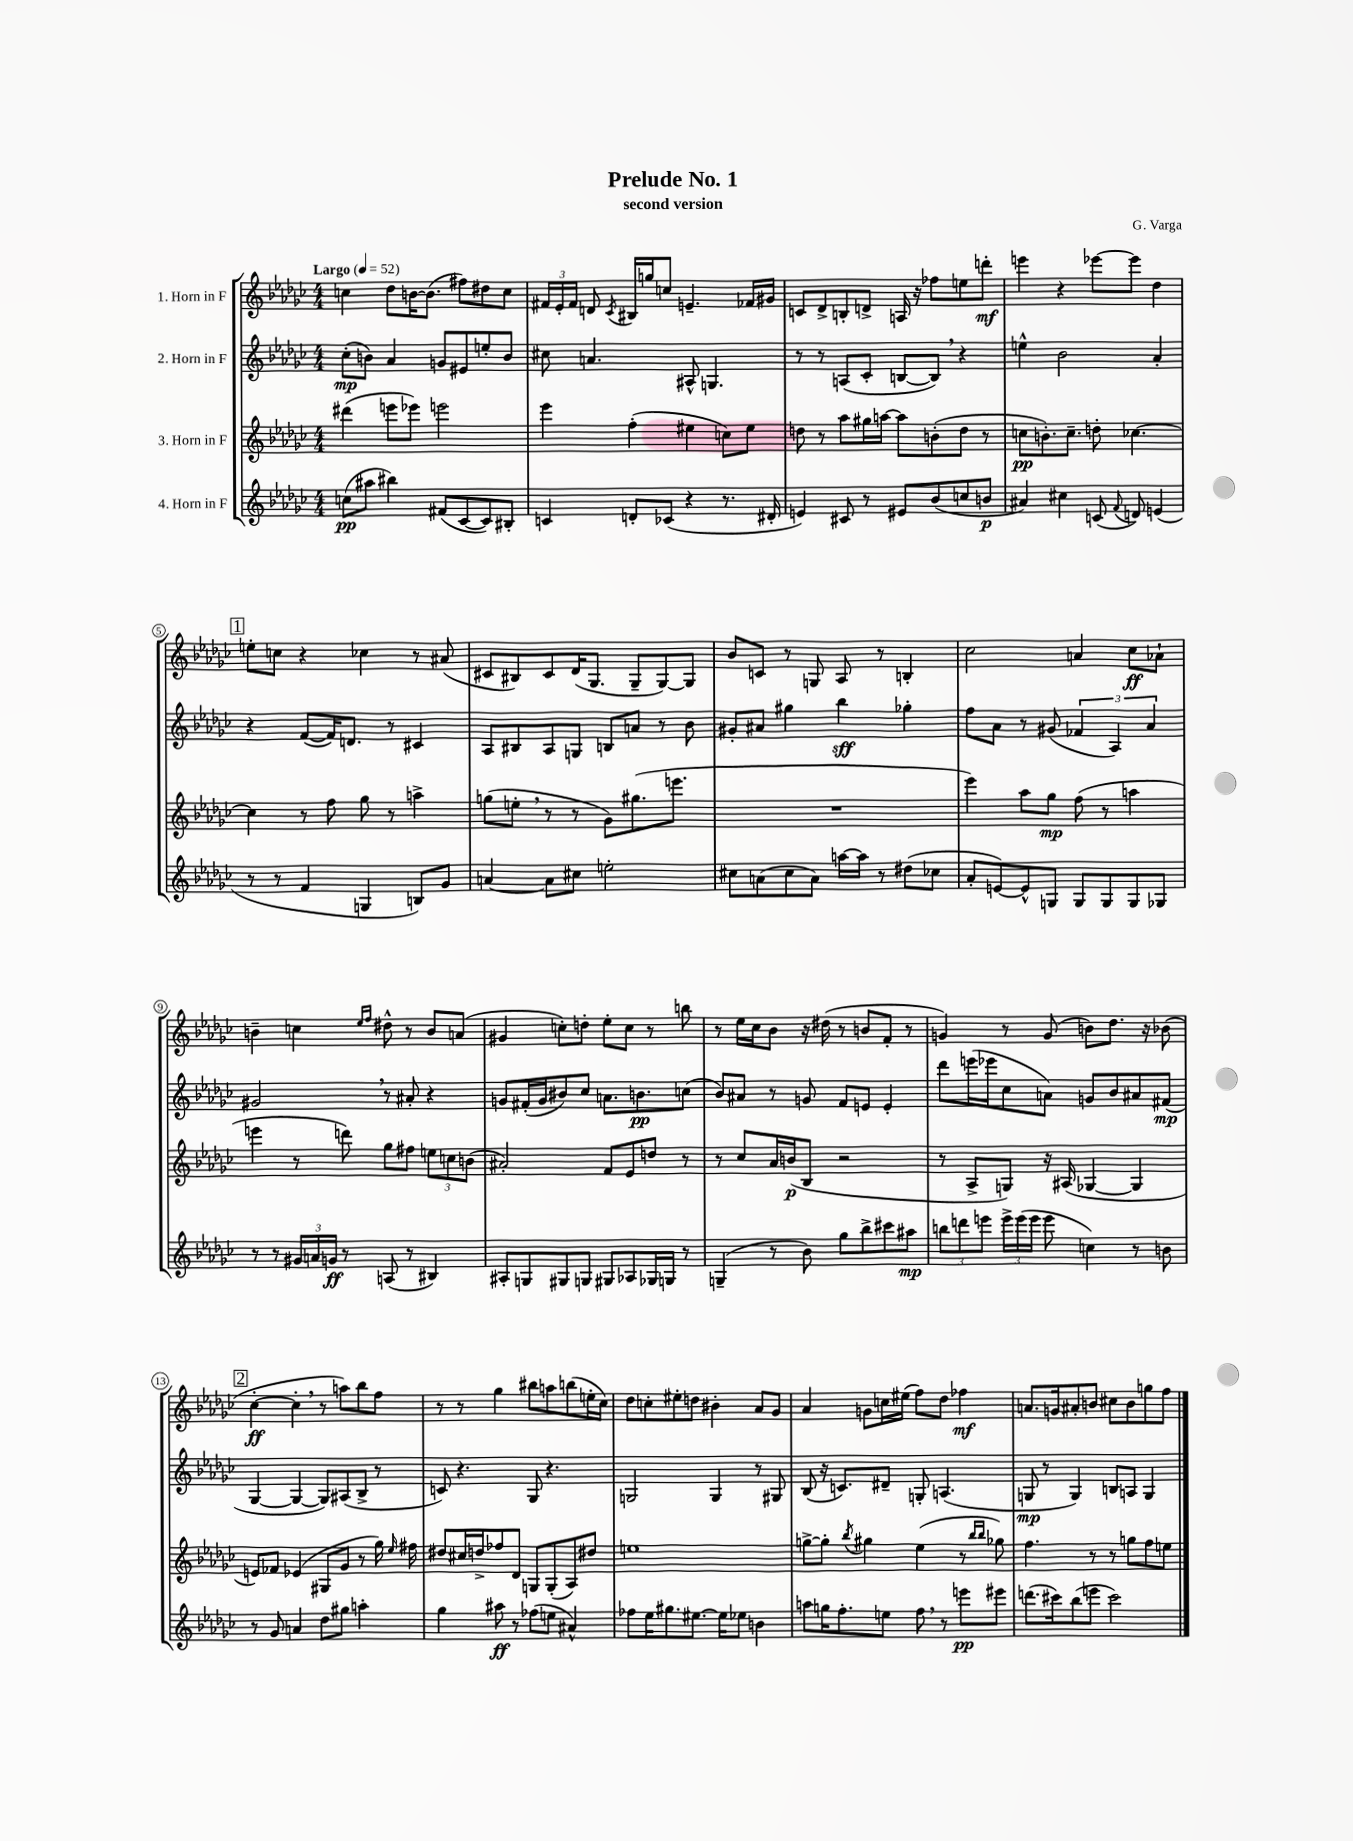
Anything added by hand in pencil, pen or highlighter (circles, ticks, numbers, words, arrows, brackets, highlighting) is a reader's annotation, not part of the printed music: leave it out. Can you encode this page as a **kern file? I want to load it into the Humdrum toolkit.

**kern	**kern	**kern	**kern
*staff4	*staff3	*staff2	*staff1
*clefG2	*clefG2	*clefG2	*clefG2
*k[b-e-a-d-g-c-]	*k[b-e-a-d-g-c-]	*k[b-e-a-d-g-c-]	*k[b-e-a-d-g-c-]
*M4/4	*M4/4	*M4/4	*M4/4
*MM52	*MM52	*MM52	*MM52
(8cc	(4ddd#	(8cc-'	4cc
8aa#	.	8b)	.
4bb#)	8eee	4a-	8dd-
.	8eee-)	.	[16b
.	.	.	(8.b]
(8f#	2eee	8g	.
[8c-	.	8e#	8ff#)
8c-])	.	8ee'	8dd#
8B#'	.	8b	8cc
=	=	=	=
4c	4eee-	8cc#	24f#
.	.	.	24e-'
.	.	.	24f#
.	.	4.a	8d
.	.	.	8qc-
8d'	(4ff'	.	16B#
.	.	.	16gg
(8c-	.	.	8cc
4r	4ee#	8A#^^	4.e~
.	.	4.G	.
8.r	8cc)	.	.
.	8ee#	.	16f-
16d#'	.	.	16g#
=	=	=	=
4e)	8dd	8r	8c
.	8r	8r	8d-^
8c#	8aa-	(8A	8B'
8r	16gg#	8c-'	8d^
.	[16aa	.	.
8e#	8aa]	[8B	16A
.	.	.	16r
(8b-	(8b'	8B])	8ff-
8cc	8dd	4r	8ee
8b	8r	.	8ddd'
=	=	=	=
4a#)	8cc	4ee^^	4eee
.	8.b')	.	.
4cc#	.	2b-	4r
.	8.cc~	.	.
(8c	8dd'	.	[8eee-
8qqf	.	.	.
8d)	[4.cc-	.	8eee-]
(4e	.	4a-'	4dd-
=	=	=	=
8r	4cc-]	4r	8ee'
8r	.	.	8cc
4f	8r	([8f	4r
.	8ff	16f])	.
.	.	8.d	.
4G	8gg-	.	4cc-
.	8r	8r	.
8B)	4aa^	4c#	8r
8g-	.	.	(8a#
=	=	=	=
[4a	(8gg	8A-	8c#
.	8ee'	8B#	8B#)
8a]	8r	8A-	8c#
8cc#	8r	8G	(16d-
.	.	.	8.G-
2ee'	8g-)	8B	.
.	(8.gg#	8a	8G-~
.	.	8r	[8G-)
.	8.eee	.	.
.	.	8b-	8G-]
=	=	=	=
8cc#	1r	8g#'	8b-
(8a	.	8a#	8c
8cc#	.	4gg#	8r
8a)	.	.	8G
[16aa	.	4bb-	8A-
16aa]	.	.	.
8r	.	.	8r
(8dd#	.	4gg-'	4B'
8cc-	.	.	.
=	=	=	=
8a-'	4eee-)	8ff	2cc-
[8e)	.	8a-	.
8e^^]	8aa-	8r	.
8G	8gg-	(8g#	.
8G	(8ff	6f-	4a
8G	8r	.	.
.	.	6A-)	.
8G	4aa	.	8cc-
.	.	6a-	.
8G-	.	.	8a-`
=	=	=	=
8r	4eee	2g#	4b~
8r	.	.	.
24g#	8r	.	4cc
24a	.	.	.
24g	.	.	.
8r	8ddd)	.	.
.	.	.	16qqee-
.	.	.	16qqff
(8A	8gg-	8r	8dd#^^
8r	8ff#	8a#'	8r
4B#)	12ee	4r	8b
.	12cc	.	.
.	.	.	(8a
.	(12b	.	.
=	=	=	=
8A#'	2a#')	8g	4g#
8G	.	(16f#'	.
.	.	16g	.
8G#	.	8b#)	8cc')
8G	.	8cc-	8dd'
8G#	8f	8.a	8ee-'
8A-	8e-	.	8cc
.	.	8.b	.
16G-	8dd	.	8r
16G	.	.	.
8r	8r	(8cc	8bb
=	=	=	=
(4G~	8r	8b-)	8r
.	8cc-	8a#	16ee-
.	.	.	16cc-
8r	16a-	8r	8b-
.	(16b	.	.
8b-)	8B-	8g	16r
.	.	.	(16dd#
8gg-	2r	8f	8r
8bb-^	.	8e	8b
8ccc#	.	4e'	8f'
8aa#	.	.	8r
=	=	=	=
12bb	8r	8ddd-	4g)
12ddd	.	.	.
.	8A-^	(16eee	.
12eee	.	.	.
.	.	16eee-	.
24eee^	8G)	8cc-	8r
(24eee	.	.	.
24eee	.	.	.
8eee	16r	8a)	(8g
.	(16A#	.	.
4cc)	[4G-	8g	8b)
.	.	8b-	8.dd-
8r	4G-]	8a#	.
.	.	.	16r
8b	.	(8f#	(8b-
=	=	=	=
8r	8e)	[4G-	[4cc-'
8g-	8f-	.	.
4a	(4e-	4G-_	4cc-']
8dd-	8G#	8G-])	8r
8gg#	8g-	(8A#	8aa)
4aa'	8r	8B-^	8bb-
.	16gg-)	8r	8ff
.	16qqee-	.	.
.	16ff#	.	.
=	=	=	=
4gg-	8dd#	8c)	8r
.	16cc#	4.r	8r
.	16dd^	.	.
8aa#	8ff-	.	4gg-
8r	8d-	.	.
(8ff-	8G	8G-	8bb#
8ee	(8G'	4.r	8aa
4a#^^)	8A-)	.	(8bb
.	8dd#	.	16ee'
.	.	.	16cc-)
=	=	=	=
8ff-	1ee	2G	8dd-
16ee-	.	.	8cc'
8.gg#	.	.	.
.	.	.	8ee#'
[8.ee#	.	.	8dd
.	.	4G	4b#'
16ee#]	.	.	.
8ee-	.	.	.
4b	.	8r	8a-
.	.	8G#	8g-
=	=	=	=
8aa	[8gg^	(8B-	4a-
16gg	8gg']	16r	.
8.ff'	.	8.c)	.
.	8qbb-	.	.
.	4gg#	.	8g
8ee	.	8d#~	16cc
.	.	.	(16ee#
8ff	(4ee-	8G'	8ff)
8r	.	(4.A	8dd-
8eee	8r	.	4ff-
.	16qqbb-	.	.
.	16qqbb-	.	.
8eee#	8gg-)	.	.
=	=	=	=
(8.ddd	4.ff	8G	8.a
.	.	8r	.
16ccc#)	.	.	16g
(8bb-	.	4G)	8a#'
8eee	8r	.	8b
2ccc#)	8r	8B	8cc#
.	8gg	8A	8b
.	8ff	4G	8gg
.	8ee	.	8ff
==	==	==	==
*-	*-	*-	*-
